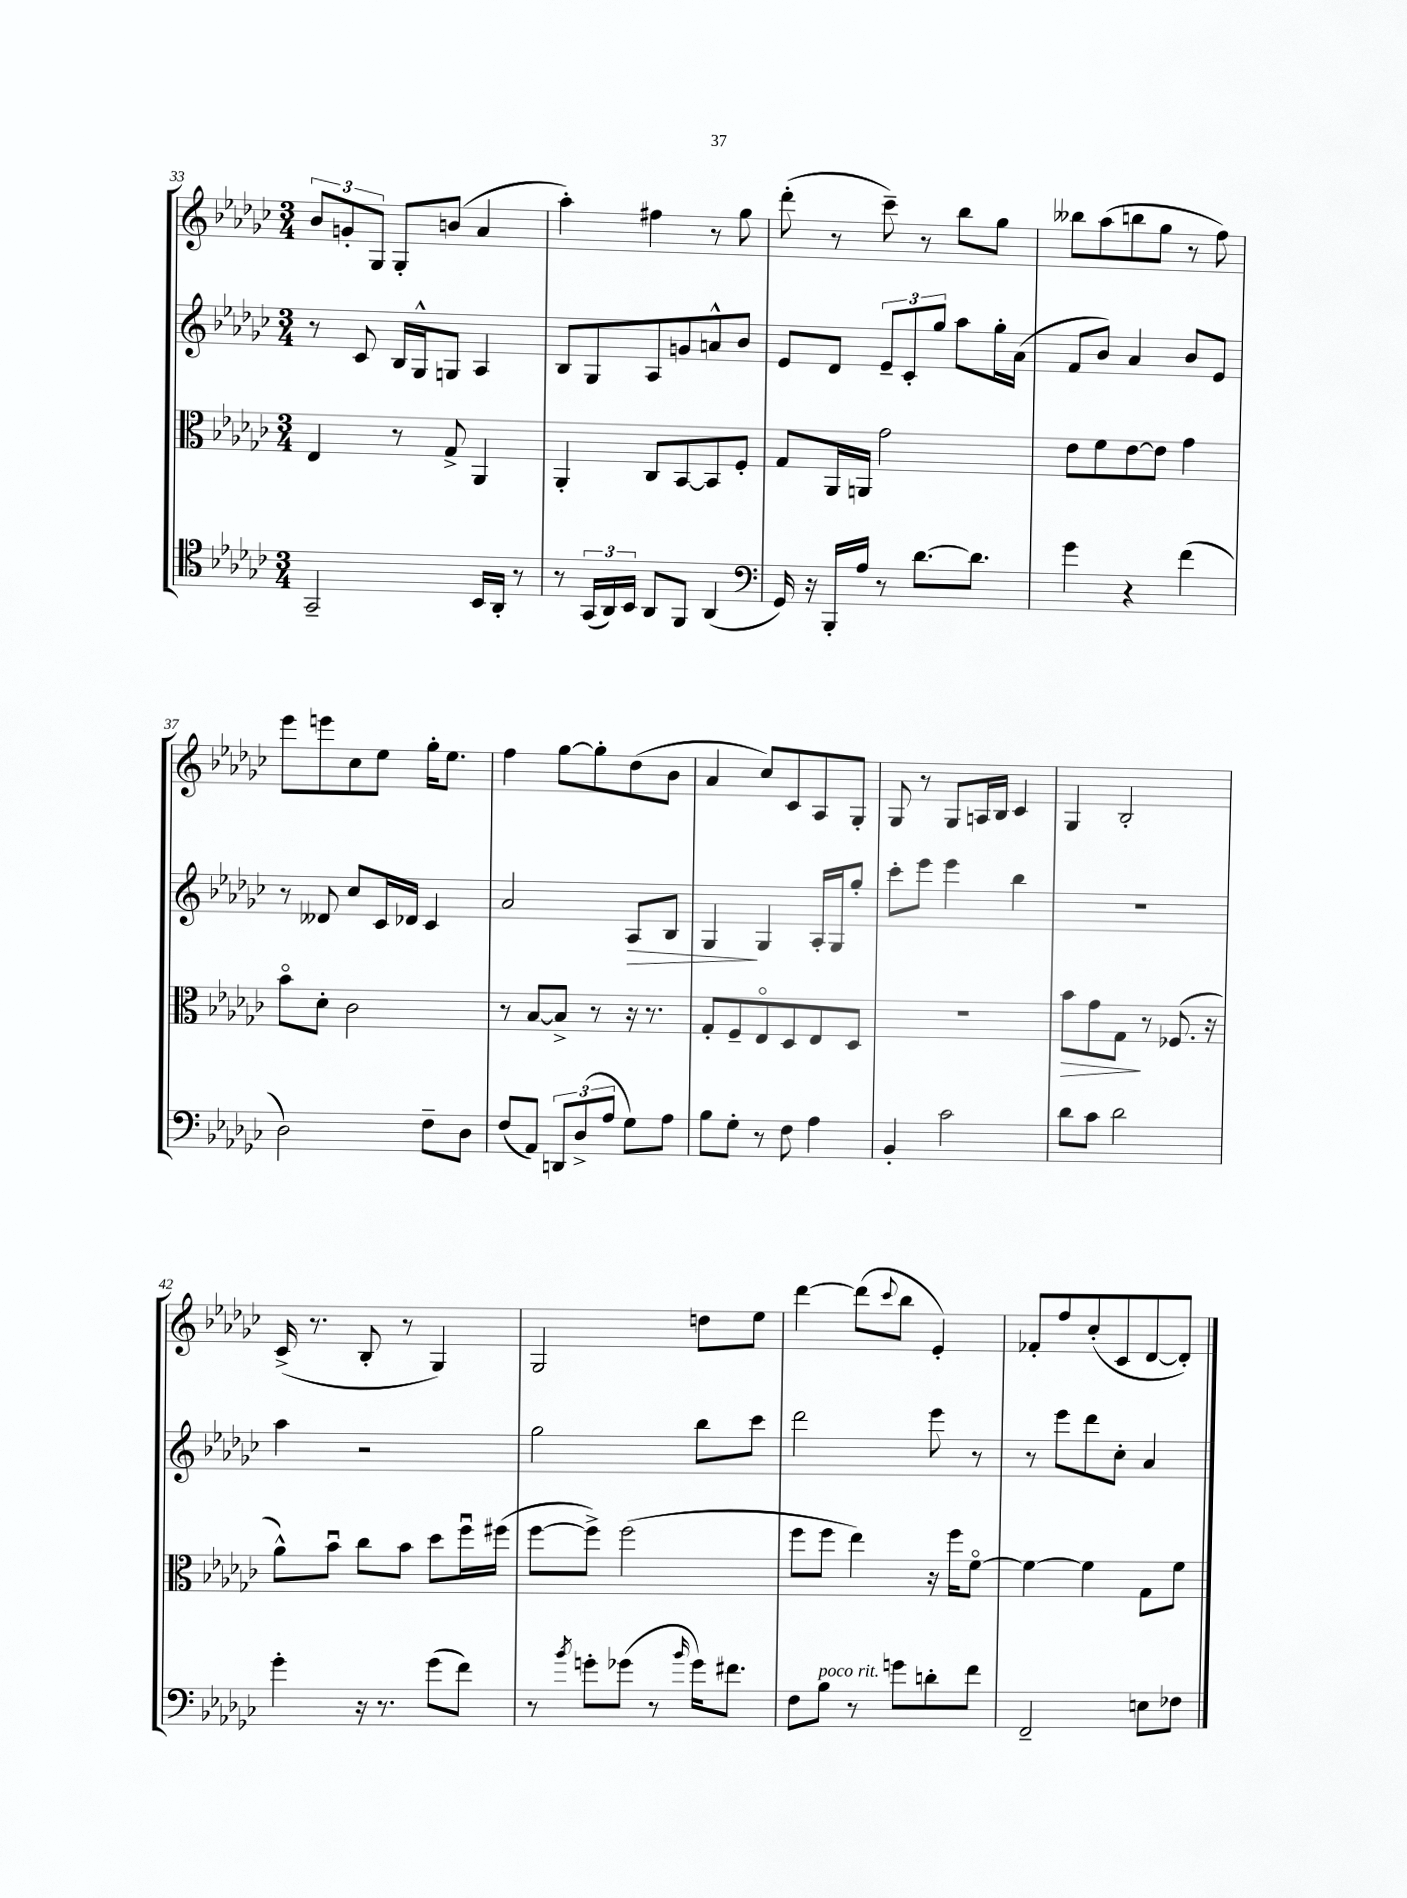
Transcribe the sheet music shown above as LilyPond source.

<<
\new StaffGroup <<
\new Staff = "s0" {
    \clef treble \key ges \major \numericTimeSignature \time 3/4
    \tuplet 3/2 { bes'8 g'8-. ges8 } ges8-. b'8( aes'4 |
    aes''4-.) fis''4 r8 ges''8 |
    des'''8-.( r8 ces'''8--) r8 bes''8 ges''8 |
    beses''8 aes''8( b''8 ges''8 r8 f''8) |
    ees'''8 e'''8 ces''8 ees''8 ges''16-. ees''8. |
    f''4 ges''8~ ges''8-. des''8( bes'8 |
    aes'4 ces''8) ces'8 aes8 ges8-. |
    ges8 r8 ges8 a16 bes16 ces'4 |
    ges4 bes2-. |
    ces'16->( r8. bes8-. r8 ges4) |
    ges2 d''8 ees''8 |
    des'''4~ des'''8( \appoggiatura { ces'''8 } bes''8 ees'4-.) |
    fes'8-. f''8 ces''8-.( ces'8 des'8~ des'8-.) \bar "|." |
}
\new Staff = "s1" {
    \clef treble \key ges \major \numericTimeSignature \time 3/4
    r8 ces'8 bes16 ges16-^ g8 aes4 |
    bes8 ges8 aes8 g'8 a'8-^ bes'8 |
    ees'8 des'8 \tuplet 3/2 { ees'8-- ces'8-. ges''8 } aes''8 ges''16-. aes'16( |
    f'8 bes'8) aes'4 bes'8 ees'8 |
    r8 deses'8 ces''8 ces'16 des'16 ces'4 |
    aes'2 aes8\> bes8 |
    ges4\! ges4 aes16-. ges16 ges''8-. |
    ces'''8-. ees'''8 ees'''4 bes''4 |
    R2. |
    aes''4 r2 |
    ges''2 bes''8 ces'''8 |
    des'''2 ees'''8 r8 |
    r8 ees'''8 des'''8 ces''8-. aes'4 \bar "|." |
}
\new Staff = "s2" {
    \clef alto \key ges \major \numericTimeSignature \time 3/4
    ees4 r8 ges8-> aes,4 |
    aes,4-. ces8 bes,8~ bes,8 f8-. |
    ges8 aes,16 a,16 ges'2 |
    ees'8 f'8 ees'8~ ees'8 ges'4 |
    bes'8\flageolet des'8-. ces'2 |
    r8 bes8~ bes8-> r8 r16 r8. |
    ges8-. f8-- ees8\flageolet des8 ees8 des8 |
    R2. |
    bes'8\> ges'8 ges8\! r8 fes8.( r16 |
    aes'8-^) bes'8\downbow ces''8 bes'8 des''8 f''16\downbow fis''16( |
    f''8~ f''8->) f''2( |
    f''8 f''8 ees''4) r16 f''16 f'8~\flageolet |
    f'4~ f'4 ges8 f'8 \bar "|." |
}
\new Staff = "s3" {
    \clef tenor \key ges \major \numericTimeSignature \time 3/4
    ges,2-- bes,16 aes,16-. r8 |
    r8 \tuplet 3/2 { ges,16( aes,16) bes,16 } aes,8 f,8 aes,4( |
    \clef bass ges,16) r16 bes,,16-. aes16 r8 des'8.~ des'8. |
    ges'4 r4 f'4( |
    des2) f8-- des8 |
    f8( aes,8) \tuplet 3/2 { d,8 des8->( aes8 } ges8) aes8 |
    bes8 ges8-. r8 f8 aes4 |
    bes,4-. ces'2 |
    des'8 ces'8 des'2 |
    ges'4-. r16 r8. ges'8( f'8) |
    r8 \acciaccatura { bes'8 } g'8-. ges'8( r8 \grace { bes'16 } ges'16) fis'8. |
    f8 bes8^\markup { \italic "poco rit." } r8 g'8 d'8-. f'8 |
    f,2-- e8 fes8 \bar "|." |
}
>>
>>
\layout { \context { \Score currentBarNumber = #33 } }
